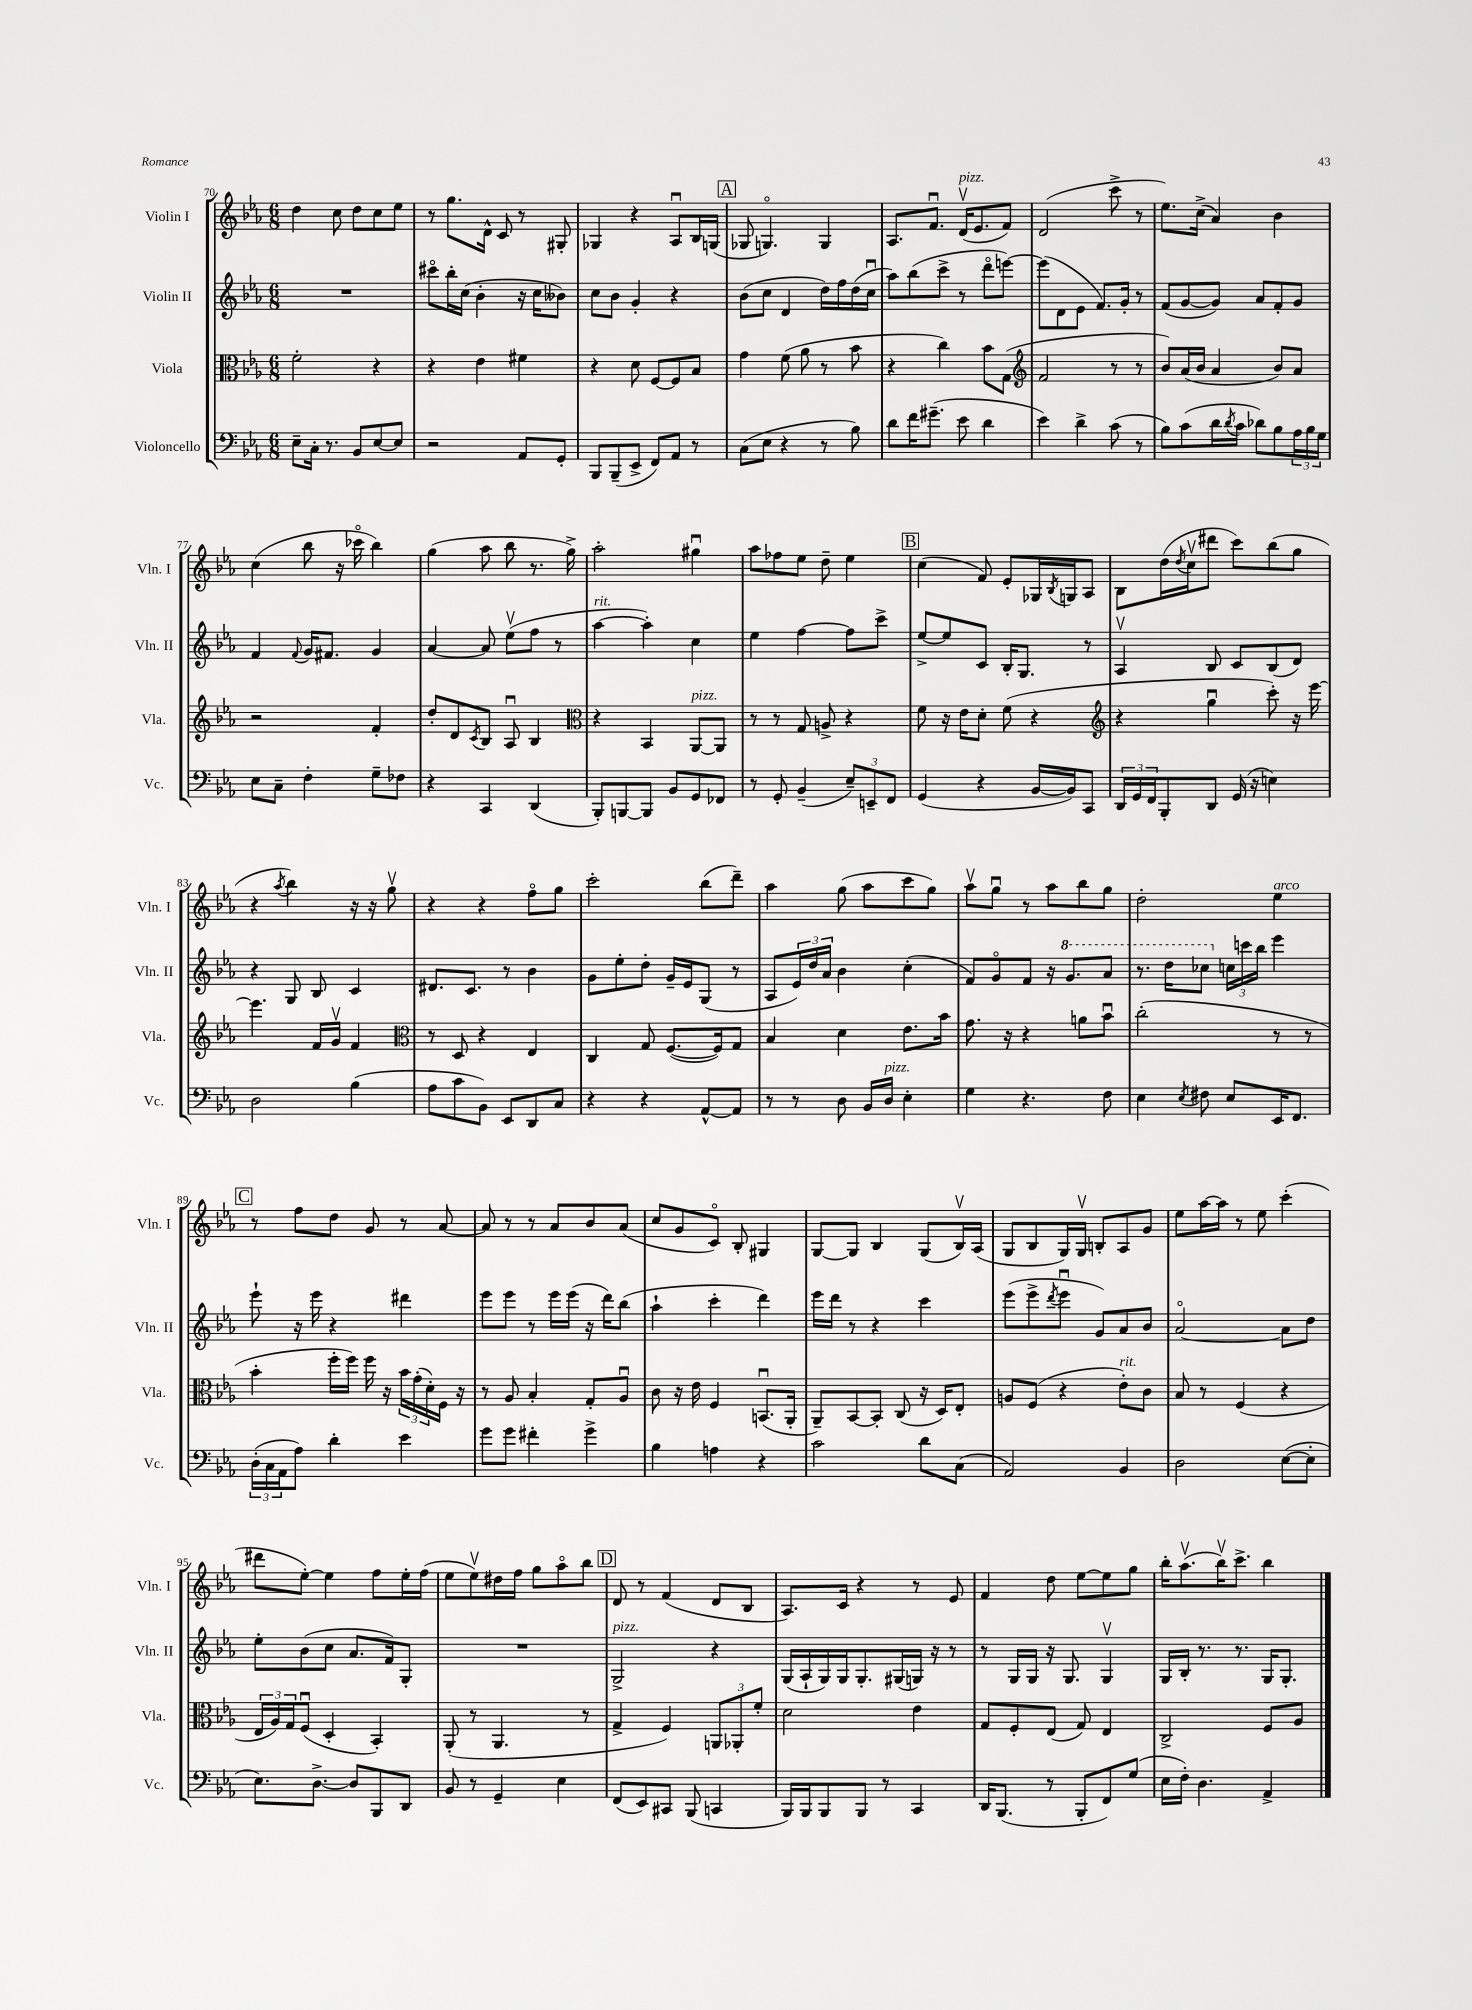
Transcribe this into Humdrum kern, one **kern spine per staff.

**kern	**kern	**kern	**kern
*staff4	*staff3	*staff2	*staff1
*clefF4	*clefC3	*clefG2	*clefG2
*k[b-e-a-]	*k[b-e-a-]	*k[b-e-a-]	*k[b-e-a-]
*M6/8	*M6/8	*M6/8	*M6/8
8E-~	2f'	2.r	4dd
16C'	.	.	.
8.r	.	.	.
.	.	.	8cc
8BB-	.	.	8dd
[8E-	4r	.	8cc
8E-]	.	.	8ee-
=	=	=	=
2r	4r	8ccc#o	8r
.	.	16bb-'	8.gg
.	.	(16cc	.
.	4e-	4b-'	.
.	.	.	16d^^
.	.	.	8c
8AA-	4f#	16r	8r
.	.	16cc	.
8GG'	.	8b--)	8G#'
=	=	=	=
8BBB-	4r	8cc	4G-
(8BBB-~	.	8b-	.
8EE-^	8d	4g'	4r
8FF)	[8F	.	.
8AA-	8F]	4r	8A-u
8r	8B-	.	16B-
.	.	.	(16G
=	=	=	=
(8C	4g	(8b-	8G-
8E-	.	8cc	4.Go)
4r	(8f	4d	.
.	8a-	.	.
8r	8r	16dd)	4G
.	.	16ff	.
8B-)	8b-	(16dd	.
.	.	16ccu	.
=	=	=	=
8d	4r	8aa-)	8.A-
16f	.	(8bb-	.
(8.g#~	.	.	8.fu
.	4cc)	8ccc^	.
8e-	.	8r	(16dv
.	.	.	8.e-
4d	8b-	8dddo	.
.	(8G	[8eee)	8f)
=	=	=	=
*	*clefG2	*	*
4e-)	2f	(8eee]	(2d
.	.	8d	.
4d^	.	8e-	.
.	.	8.f)	.
(8c	8r	.	8ccc^
.	.	16g'	.
8r	8r	8r	8r
=	=	=	=
8B-)	8b-)	(8f	8.ee-)
(8c	(16a-	[8g	.
.	16b-	.	(16cc^
16d	4a-	8g])	4a-)
8qd	.	.	.
16c	.	.	.
8d-)	.	8a-	.
8B-	8b-)	8f'	4b-
24A-	8a-	8g	.
24B-	.	.	.
24G	.	.	.
=	=	=	=
8E-	2r	4f	(4cc
8C~	.	.	.
.	.	8qqf	.
4F'	.	16g	8bb-
.	.	8.f#	.
.	.	.	16r
.	.	.	16ccc-o
8G~	4f'	4g	4bb-)
8F-	.	.	.
=	=	=	=
4r	8dd'	[4a-	(4gg
.	8d	.	.
.	8qc	.	.
4CC	8B-	8a-]	8aa-
.	8A-u	(8ee-v	8bb-
(4DD	4B-	8ff	8.r
.	.	8r	.
.	.	.	16gg^)
=	=	=	=
*	*clefC3	*	*
8BBB-')	4r	[4aa-	2aa-'
[8BBB	.	.	.
8BBB]	4BB-	4aa-'])	.
8BB-	.	.	.
8GG	[8AA-	4cc	4gg#u
8FF-	8AA-]	.	.
=	=	=	=
8r	8r	4ee-	8aa-
8GG'	8r	.	8ff-
(4BB-~	8G	[4ff	8ee-
.	8A^	.	8dd~
12E-~)	4r	8ff]	4ee-
12EE~	.	.	.
.	.	8ccc^	.
12FF	.	.	.
=	=	=	=
(4GG	8f	[8ee-^	(4cc
.	16r	8ee-]	.
.	16e-	.	.
4r	8d'	8c	8f)
.	(8f	16B-'	8e-'
.	.	8.G	.
[16BB-	4r	.	16G-
.	.	.	8qB-
16BB-])	.	.	16G
8CC	.	8r	8A-
=	=	=	=
*	*clefG2	*	*
24DD	4r	4A-v	8B-
24GG	.	.	.
24FF	.	.	.
8BBB-'	.	.	(16dd
.	.	.	8qdd
.	.	.	16ccv
8DD	4ggu	8B-	8ddd#
(16GG	.	8c	8ccc)
16r	.	.	.
4E)	8ccc')	(8B-	(8bb-
.	16r	8d)	8gg
.	[16eee-	.	.
=	=	=	=
2D	4.eee-]	4r	4r
.	.	.	8qaa-
.	.	8G	4bb-)
.	16f	8B-	.
.	16gv	.	.
(4B-	4f	4c	16r
.	.	.	16r
.	.	.	8ggv
=	=	=	=
*	*clefC3	*	*
8A-	8r	8.d#	4r
8c	8D	.	.
.	.	8.c	.
8BB-)	4r	.	4r
8EE-	.	8r	.
8DD	4E-	4b-	8ffo
8C	.	.	8gg
=	=	=	=
4r	4C	8g	2ccc'
.	.	8ee-'	.
4r	8G	8dd'	.
.	([8.F	16g~	.
.	.	16e-	.
[8AA-^^	.	(8G	(8bb-
.	16F])	.	.
8AA-]	8G	8r	8ddd~)
=	=	=	=
8r	4B-	8A-	4aa-
8r	.	24e-)	.
.	.	24dd	.
.	.	24a-	.
8D	4d	4b-	(8gg
16BB-	.	.	8aa-
16D	.	.	.
4E-'	8.e-	(4cc'	8ccc
.	.	.	8gg)
.	16b-	.	.
=	=	=	=
4G	8.g	8f)	8aa-v
.	.	8go	8ggu
.	16r	.	.
4.r	4r	8f	8r
.	.	16r	8aa-
.	.	8.gg	.
.	8a	.	8bb-
8F	8b-u	8aa-	8gg
=	=	=	=
4E-	(2cc'	8.r	2dd'
.	.	16ddd	.
8qE-	.	.	.
8F#	.	8ccc-	.
8E-	.	24cc	.
.	.	24ccc	.
.	.	24bb-	.
16EE-	8r	4eee-	4ee-
8.FF	.	.	.
.	8r	.	.
=	=	=	=
(24D'	4b-'	8eee-`	8r
24C	.	.	.
24AA-	.	.	.
8A-)	.	16r	8ff
.	.	16eee-	.
4d'	16ff'	4r	8dd
.	16ff)	.	.
.	16ff	.	8g
.	16r	.	.
4e-	24b-	4ddd#	8r
.	(24g'	.	.
.	24d')	.	.
.	16F	.	[8a-
.	16r	.	.
=	=	=	=
8g	8r	8eee-	8a-]
8g	8A-	8eee-	8r
4f#'	4B-'	8r	8r
.	.	16eee-	8a-
.	.	(16eee-	.
4g^	8G'	16r	8b-
.	.	16ddd)	.
.	8A-u	(8bb-	(8a-
=	=	=	=
4B-	8c	4aa-`	8cc
.	16r	.	8g
.	16e-	.	.
4A	4F	4ccc'	8co)
.	.	.	8B-'
4r	(8.BBu	4ddd)	4G#
.	16AA-'	.	.
=	=	=	=
2c	8AA-~)	16eee-	[8G
.	.	16ddd	.
.	[8BB-	8r	8G]
.	8BB-']	4r	4B-
.	(8C	.	.
8d	16r	4ccc	(8G
.	16D)	.	.
(8C	8E-'	.	16B-v)
.	.	.	(16A-
=	=	=	=
2AA-)	8A	(8eee-	8G
.	(8F	8eee-^	8B-
.	.	8qddd	.
.	4r	8eee-u	16G)
.	.	.	16Gv
.	.	8g)	8B'
4BB-	8e-')	8a-	8A-
.	8c	8b-	8g
=	=	=	=
2D	8B-	[2a-o	8ee-
.	8r	.	[16aa-
.	.	.	16aa-]
.	(4F	.	8r
.	.	.	8ee-
([8E-	4r	8a-]	(4ccc'
8E-']	.	8dd	.
=	=	=	=
8.E-)	24E-	8ee-'	8ddd#
.	24A-)	.	.
.	24G	.	.
.	(8Fu	(8b-	[8ee-')
[8.D^	.	.	.
.	4D'	8cc	4ee-]
8D]	.	8.a-	.
8BBB-	4BB-')	.	8ff
.	.	16f)	.
8DD	.	8G'	16ee-'
.	.	.	(16ff
=	=	=	=
8BB-	(8AA-'	2.r	8ee-
8r	8r	.	8ee-v)
4GG~	4.AA-	.	16dd#
.	.	.	16ff
.	.	.	8gg
4E-	.	.	8aa-o
.	8r	.	8bb-
=	=	=	=
(8FF	4G^	2G^	8d
8EE-)	.	.	8r
8CC#	4F)	.	(4f
(8BBB-	.	.	.
4CC	12AA	4r	8d
.	12AA-'	.	.
.	.	.	8B-
.	12f'	.	.
=	=	=	=
16BBB-)	2d	(16G	8.A-)
16BBB-	.	16A-`	.
8BBB-	.	16G)	.
.	.	16G	16c
8BBB-	.	8.G'	4r
8r	.	.	.
.	.	(16G#	.
4CC	4e-	16G)	8r
.	.	16r	.
.	.	8r	8e-
=	=	=	=
16DD	8G	8r	4f
(8.BBB-	.	.	.
.	8F'	16G	.
.	.	16G	.
8r	(8E-	16r	8dd
.	.	8.G	.
8BBB-'	8G)	.	[8ee-
8FF)	4E-	4Gv	8ee-]
(8G	.	.	8gg
=	=	=	=
16E-	2C^	16G	16bb-'
16F')	.	16B-'	(8.aa-v
4.D	.	8.r	.
.	.	.	16bb-v)
.	.	8.r	8.ccc^
4AA-^	8F	16G	4bb-
.	.	8.G'	.
.	8A-	.	.
==	==	==	==
*-	*-	*-	*-
